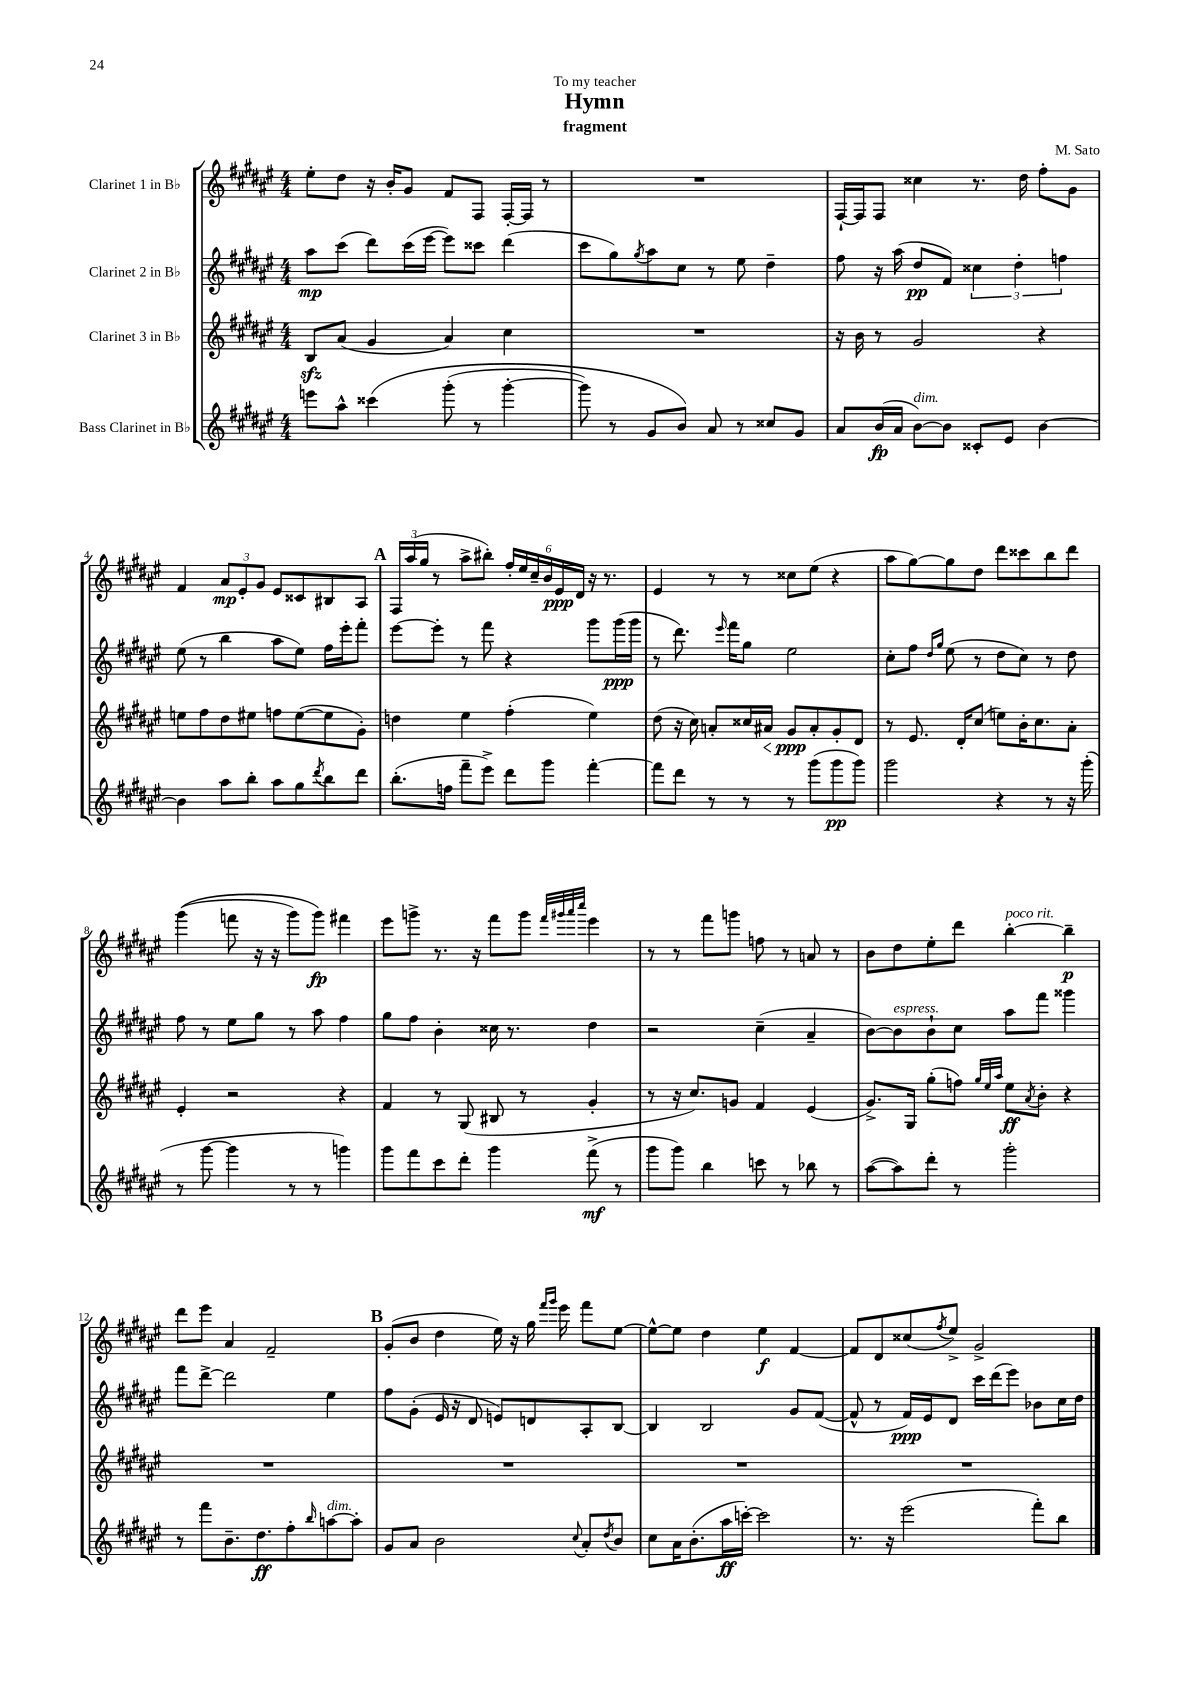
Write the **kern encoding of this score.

**kern	**kern	**kern	**kern
*staff4	*staff3	*staff2	*staff1
*clefG2	*clefG2	*clefG2	*clefG2
*k[f#c#g#d#a#e#]	*k[f#c#g#d#a#e#]	*k[f#c#g#d#a#e#]	*k[f#c#g#d#a#e#]
*M4/4	*M4/4	*M4/4	*M4/4
8eee\L	8B/L	8aa#\L	8ee#'\L
8aa#^^\J	(8a#/J	(8ccc#\J	8dd#\J
&(4ccc##\	4g#/	8ddd#\L)	16r
.	.	.	16b'/LK
.	.	(16ccc#\L	8g#/J
.	.	[16eee#\JJ	.
(8ggg#'\	4a#/)	8eee#\]L)	8f#/L
8r	.	8ccc##\J	8F#/J
[4ggg#'\	4cc#\	(4ddd#\	[16F#'/LL
.	.	.	16F#/]JJ
.	.	.	8r
=	=	=	=
8ggg#\])	1r	8ccc#\L	1r
8r	.	8gg#\)	.
.	.	8qgg#/	.
8g#/L	.	8aa#\	.
8b/J&)	.	8cc#\J	.
8a#/	.	8r	.
8r	.	8ee#\	.
8cc##/L	.	4dd#~\	.
8g#/J	.	.	.
=	=	=	=
8a#/L	16r	8ff#\	[16F#`/LL
.	16b\	.	16F#/]J
(16b/L	8r	16r	8F#/J
16a#/JJ	.	(16aa#\	.
[8b\L)	2g#/	8dd#/L	4cc##\
8b\]J	.	8f#/J)	.
8c##'/L	.	6cc##\	8.r
8e#/J	.	.	.
.	.	6dd#'\	.
.	.	.	16dd#\
[4b\	4r	.	8ff#'\L
.	.	6ff\	.
.	.	.	8g#\J
=	=	=	=
4b\]	8ee\L	(8ee#\	4f#/
.	8ff#\	8r	.
8aa#\L	8dd#\	4bb\	12a#/L
.	.	.	12e#'/
8bb'\J	8ee#\J	.	.
.	.	.	12g#/J
8aa#\L	8ff\L	8aa#\L	8e#/L
8gg#\	([8ee#\	8ee#\J)	8c##/
8qddd#/	.	.	.
8bb\	8ee#\]	16ff#\LL	8B#/
.	.	16eee#'\J	.
8ddd#\J	8g#'\J)	8fff#'\J	8A#/J
=	=	=	=
(8.bb'\L	4dd\	[8eee#\L	24F#/LL
.	.	.	(24aa#/
.	.	.	24gg#/JJ
.	.	8eee#'\]J	8r
16ff\Jk	.	.	.
8fff#~\L	4ee#\	8r	8aa#^\L
8eee#^\J)	.	8fff#\	8bb#'\J)
8ddd#\L	(4ff#'\	4r	24ff#'/LL
.	.	.	24ee#/
.	.	.	24cc#~/
8ggg#\J	.	.	24b/
.	.	.	24e#/
.	.	.	24d#/JJ
[4fff#'\	4ee#\)	8ggg#\L	16r
.	.	.	8.r
.	.	(16ggg#\L	.
.	.	16ggg#\JJ	.
=	=	=	=
8fff#\]L	(8dd#\	8r	4e#/
8ddd#\J	16r	8.ddd#\)	.
.	16cc#\)	.	.
8r	8a'/L	.	8r
.	.	16qqeee#/	.
.	.	16fff#\LK	.
8r	16cc##/L	8gg#\J	8r
.	16a#/JJ	.	.
8r	8g#/L	2ee#\	8cc##\L
(8ggg#\L	8a#'/	.	(8ee#\J
8ggg#\	8g#'/	.	4r
8ggg#\J)	8d#/J	.	.
=	=	=	=
2ggg#\	8r	8cc#'\L	8aa#\L
.	8.e#/	8ff#\J	[8gg#\)
.	.	16qqdd#/LL	.
.	.	16qqgg#/JJ	.
.	.	(8ee#\	8gg#\]
.	16d#'/LK	.	.
.	(8cc#/J	8r	8dd#\J
4r	8ee\L)	8dd#\L	8ddd#\L
.	16b'\K	8cc#\J)	8ccc##\
.	8.cc#\	.	.
8r	.	8r	8bb\
16r	8a#'\J	8dd#\	8ddd#\J
(16ggg#'\	.	.	.
=	=	=	=
8r	4e#'/	8ff#\	&((4ggg#\
[8ggg#\	.	8r	.
4ggg#\]	2r	8ee#\L	8fff\
.	.	8gg#\J	16r
.	.	.	16r
8r	.	8r	8ggg#\L)
8r	.	8aa#\	8ggg#\J&)
4ggg\)	4r	4ff#\	4fff#\
=	=	=	=
8ggg#\L	4f#/	8gg#\L	8eee#\L
8fff#\	.	8ff#\J	8ggg^\J
8ccc#\	8r	4b'\	8.r
8ddd#'\J	(8G#/	.	.
.	.	.	16r
4ggg#\	8B#/	16cc##\	8fff#\L
.	.	8.r	.
.	8r	.	8ggg\J
.	.	.	32qqfff#/LLL
.	.	.	32qqggg#/
.	.	.	32qqaaa#/
.	.	.	32qqcccc#/JJJ
(8fff#^\	4g#'/	4dd#\	4eee#\
8r	.	.	.
=	=	=	=
8ggg#\L	8r	2r	8r
8ggg#\J)	16r	.	8r
.	8.cc#/L)	.	.
4bb\	.	.	8fff#\L
.	8g/J	.	8ggg\J
8ccc\	4f#/	(4cc#~\	8ff\
8r	.	.	8r
8bb-\	(4e#/	4a#~/	8a/
8r	.	.	8r
=	=	=	=
([8aa#\L	8.g#^/L)	[8b\L)	8b\L
8aa#\])	.	8b\]	8dd#\
.	16G#/Jk	.	.
8ddd#'\J	(8gg#'\L	8b`\	8ee#'\
8r	8ff\J)	8cc#\J	8ddd#\J
.	32qqgg#/LLL	.	.
.	32qqee#/	.	.
.	32qqaa#/JJJ	.	.
2ggg#'\	8ee#\L	8aa#\L	[4bb'\
.	8qa#/	.	.
.	8b'\J	8fff#\J	.
.	4r	4ggg##\	4bb~\]
=	=	=	=
8r	1r	8fff#\L	8ddd#\L
8fff#\L	.	[8ddd#^\J	8eee#\J
8.b~\	.	2ddd#\]	4a#/
8.dd#\	.	.	.
.	.	.	2f#~/
8ff#'\	.	.	.
16qqbb/	.	.	.
[8aa\	.	4ee#\	.
8aa'\]J	.	.	.
=	=	=	=
8g#/L	1r	8ff#\L	(8g#'/L
8a#/J	.	(8g#'\J	8b/J
2b\	.	16e#/	4dd#\
.	.	16r	.
.	.	8d#/	.
.	.	8e/L)	16ee#\)
.	.	.	16r
.	.	8d/	16gg#\
.	.	.	16qqfff#/LL
.	.	.	16qqggg#/JJ
.	.	.	16eee#\
8qqcc#/	.	.	.
8a#'/L	.	8A#'/	8fff#\L
8qdd#/	.	.	.
8b/J	.	[8B/J	[8ee#\J
=	=	=	=
8cc#\L	1r	4B/]	8ee#^^\_L
16a#\K	.	.	8ee#\]J
(8.b'\	.	.	.
.	.	2B/	4dd#\
16aa#\L	.	.	.
[16ccc'\JJ)	.	.	.
2ccc\]	.	.	4ee#\
.	.	8g#/L	[4f#/
.	.	([8f#/J	.
=	=	=	=
8.r	1r	8f#^^/]	8f#/]L
.	.	8r	8d#/
16r	.	.	.
(2eee#\	.	16f#/LL)	(8cc##/
.	.	16e#/J	.
.	.	.	8qff#/
.	.	8d#/J	8ee#^/J)
.	.	16ccc#\LL	2g#^/
.	.	(16ddd#\J	.
.	.	8eee#\J)	.
8fff#'\L)	.	8b-\L	.
8bb\J	.	16cc#\L	.
.	.	16dd#\JJ	.
==	==	==	==
*-	*-	*-	*-
